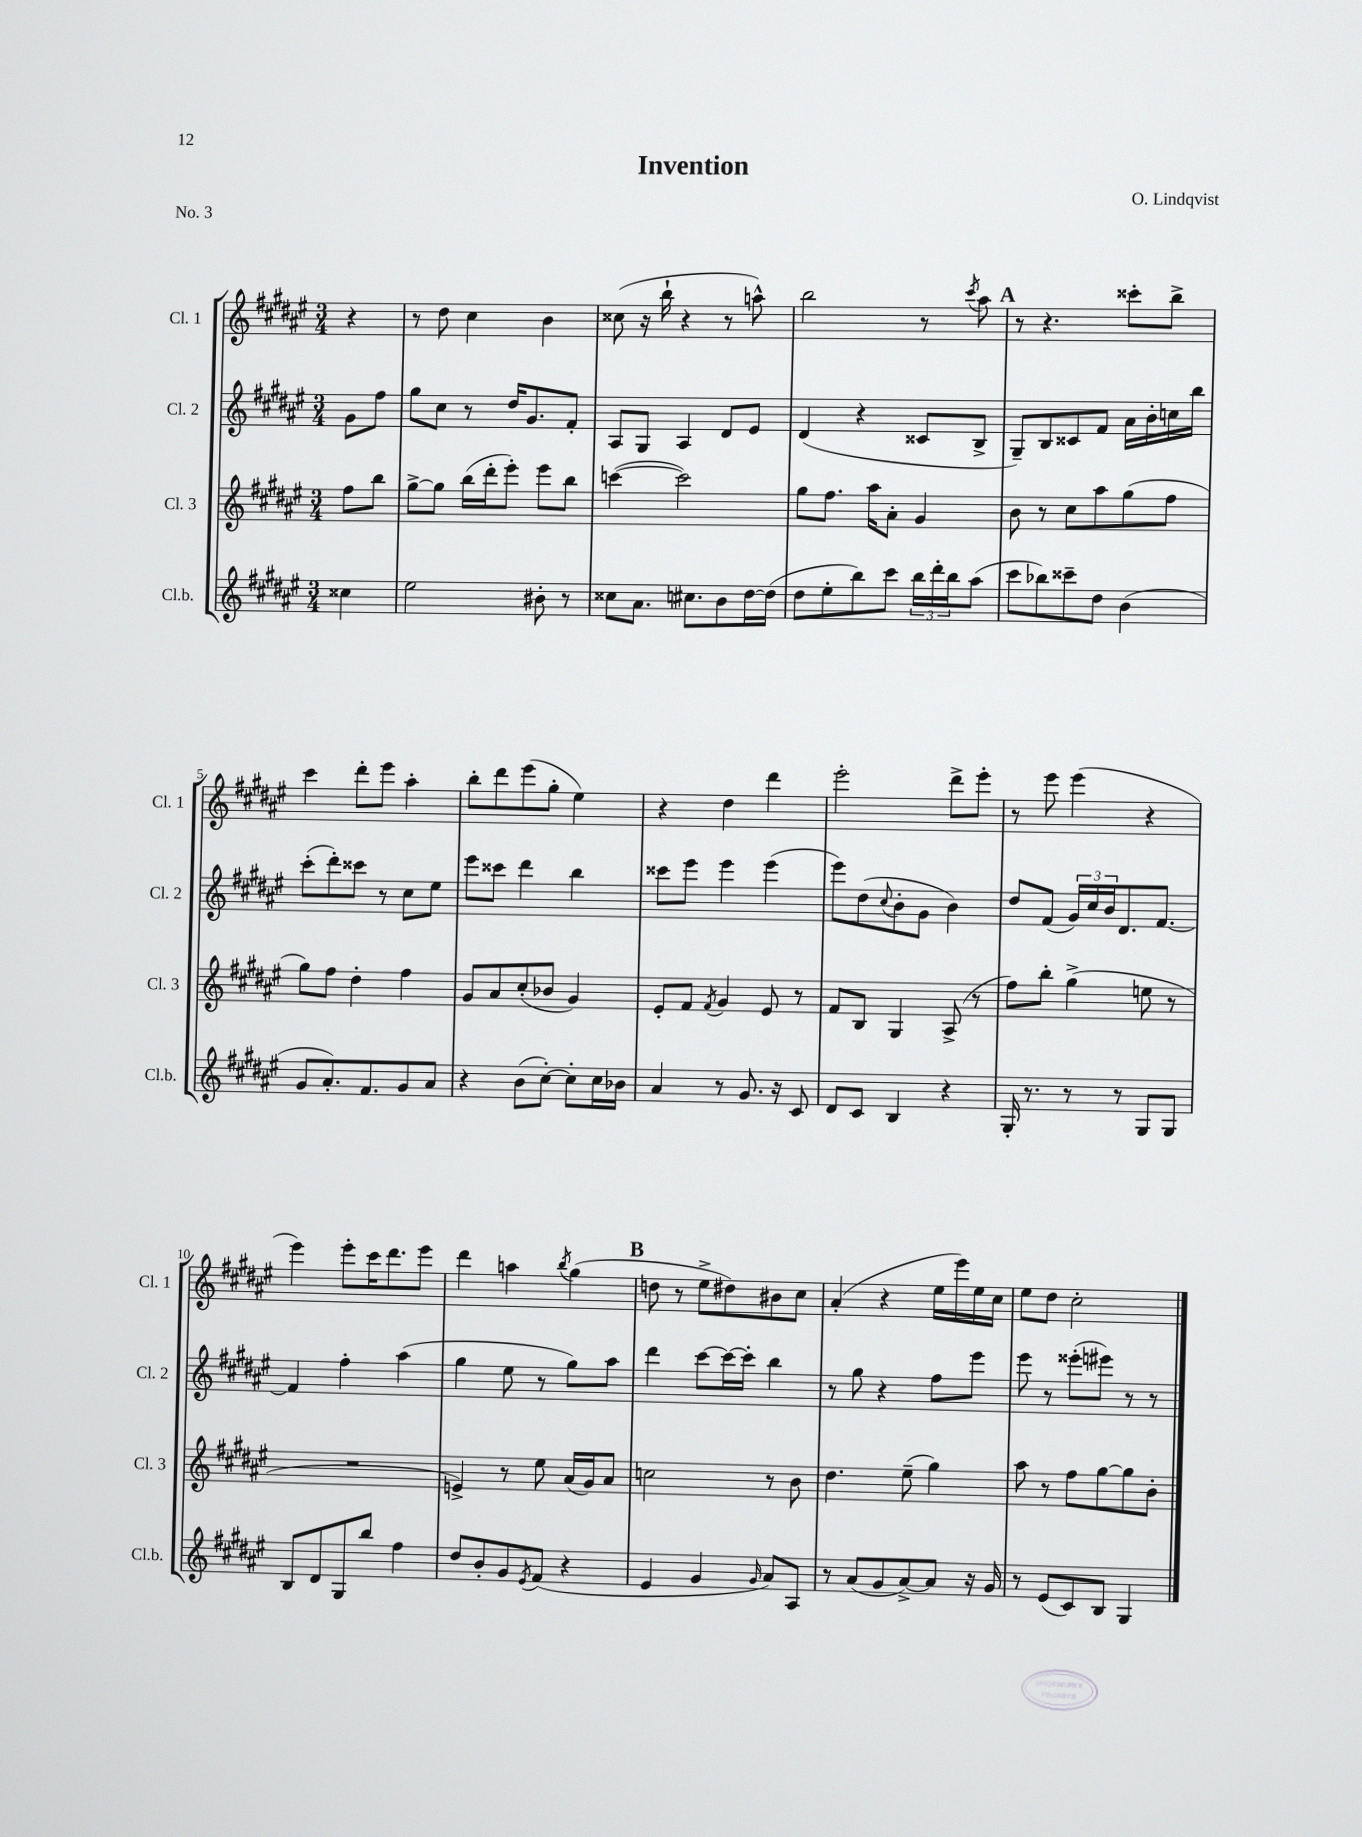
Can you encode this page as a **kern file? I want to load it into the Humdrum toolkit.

**kern	**kern	**kern	**kern
*part4	*part3	*part2	*part1
*staff4	*staff3	*staff2	*staff1
*I"Cl.b.	*I"Cl. 3	*I"Cl. 2	*I"Cl. 1
*I'Cl.b.	*I'Cl. 3	*I'Cl. 2	*I'Cl. 1
*clefG2	*clefG2	*clefG2	*clefG2
*k[f#c#g#d#a#e#]	*k[f#c#g#d#a#e#]	*k[f#c#g#d#a#e#]	*k[f#c#g#d#a#e#]
*M3/4	*M3/4	*M3/4	*M3/4
=	=	=	=
4cc##X\	8ff#\L	8g#\L	4r
.	8bb\J	8ff#\J	.
=1	=1	=1	=1
2ee#\	[8gg#^\L	8gg#\L	8r
.	8gg#\J]	8cc#\J	8dd#\
.	(16bb\LL	8r	4cc#\
.	16ddd#'\J	.	.
.	8eee#'\J)	16dd#/KL	.
.	.	8.g#/	.
8b#X'\	8eee#\L	.	4b\
8r	8bb\J	8f#'/J	.
=2	=2	=2	=2
8cc##X\L	([4cccn\	8A#/L	(8cc##X\
8.a#\J	.	8G#/J	16r
.	.	.	16bb`\
.	2ccc\])	4A#/	4r
8.cc#X\L	.	.	.
8b\	.	8d#/L	8r
[16dd#\L	.	8e#/J	8aan^^\)
(16dd#\JJ]	.	.	.
=3	=3	=3	=3
8dd#\L	8gg#\L	(4d#/	2bb\
8ee#'\	8.ff#\J	.	.
8bb\)	.	4r	.
.	16aa#\KL	.	.
8ccc#\J	8a#'\J	.	.
24bb\LL	4g#/	8c##X/L	8r
24ddd#'\	.	.	.
24bb\J	.	.	.
.	.	.	8qccc#/
(8aa#\J	.	8B^/J	8aa#\
!!LO:REH:place=s1:t=A
=4	=4	=4	=4
8ccc#\L	8b\	8G#~/L)	8r
8bb-X\)	8r	8B/	4.r
8ccc##X~\	8cc#\L	8c##X/	.
8dd#\J	8aa#\	8f#/J	.
(4b\	(8gg#\	16a#\LL	8ccc##X'\L
.	.	16b'\	.
.	8ff#\J	16ccn\	8bb^\J
.	.	16bb\JJ	.
!!LO:LB:g=z
=5	=5	=5	=5
8g#/L	8gg#\L)	(8ccc#'\L	4ccc#\
8.a#'/)	8ff#\J	8ddd#'\)	.
.	4dd#'\	8ccc##X\J	8ddd#'\L
8.f#/	.	.	.
.	.	8r	8eee#\J
8g#/	4ff#\	8cc#\L	4aa#'\
8a#/J	.	8ee#\J	.
=6	=6	=6	=6
4r	8g#/L	8eee#\L	8bb'\L
.	8a#/	8ccc##X\J	8ddd#\
(8b\L	(8cc#'/	4ddd#\	(8eee#\
[8cc#'\J)	8b-X/J	.	8gg#'\J
8cc#'\L]	4g#/)	4bb\	4ee#\)
16cc#\L	.	.	.
16b-X\JJ	.	.	.
=7	=7	=7	=7
4a#/	8e#'/L	8ccc##X\L	4r
.	8f#/J	8eee#\J	.
.	8qf#/	.	.
8r	4g#/	4eee#\	4dd#\
8.g#/	.	.	.
.	8e#/	(4eee#\	4ddd#\
16r	.	.	.
8c#/	8r	.	.
=8	=8	=8	=8
8d#/L	8f#/L	8eee#\L)	2eee#'\
8c#/J	8B/J	(8dd#\	.
.	.	8qqcc#/	.
4B/	4G#/	8b'\	.
.	.	8g#\J	.
4r	(8A#^/	4b\)	8ddd#^\L
.	8r	.	8eee#'\J
=9	=9	=9	=9
16G#'/	8ff#\L)	8dd#/L	8r
8.r	.	.	.
.	8bb'\J	(8f#/J	8eee#\
8r	(4gg#^\	24g#/LL)	(4eee#\
.	.	24cc#/	.
.	.	24b/J	.
8r	.	8.d#/	.
8G#/L	8een\	.	4r
.	.	[8.f#/J	.
8G#/J	8r	.	.
!!LO:LB:g=z
=10	=10	=10	=10
8B/L	2.r	4f#/]	4eee#\)
8d#/	.	.	.
8G#/	.	4ff#'\	8eee#'\L
8bb/J	.	.	16ccc#\K
.	.	.	8.ddd#\
4ff#\	.	(4aa#\	.
.	.	.	8eee#\J
=11	=11	=11	=11
8dd#/L	4en^/)	4gg#\	4ddd#\
8b'/	.	.	.
8g#/	8r	8ee#\	4aan\
8qe#/	.	.	.
(8f#/J	8ee#\	8r	.
.	.	.	8qbb/
4r	(16a#/LL	8gg#\L)	(4gg#\
.	16g#/J)	.	.
.	8a#/J	8aa#\J	.
!!LO:REH:place=s1:t=B
=12	=12	=12	=12
4e#/	2ccn\	4ddd#\	8ddn\
.	.	.	8r
4g#/	.	[8ccc#\L	8ee#^\L
.	.	16ccc#\L_	8dd#X\)
.	.	16ccc#'\JJ]	.
16qqg#/	.	.	.
8a#/L)	8r	4bb\	8b#X\
8A#/J	8b\	.	8cc#\J
=13	=13	=13	=13
8r	4.dd#\	8r	(4a#'/
(8a#/L	.	8gg#\	.
8g#/	.	4r	4r
[8a#^/)	(8ee#~\	.	.
8a#/J]	4gg#\)	8ff#\L	16ee#\LL
.	.	.	16eee#\)
16r	.	8eee#\J	16ee#\
16g#/	.	.	16cc#\JJ
=14	=14	=14	=14
8r	8aa#\	8eee#\	8ee#\L
(8e#/L	8r	8r	8dd#\J
8c#/)	8ff#\L	(8eee##X'\L	2cc#'\
8B/J	[8gg#\	8eee#X\J)	.
4G#/	8gg#\]	8r	.
.	8b'\J	8r	.
==	==	==	==
*-	*-	*-	*-
